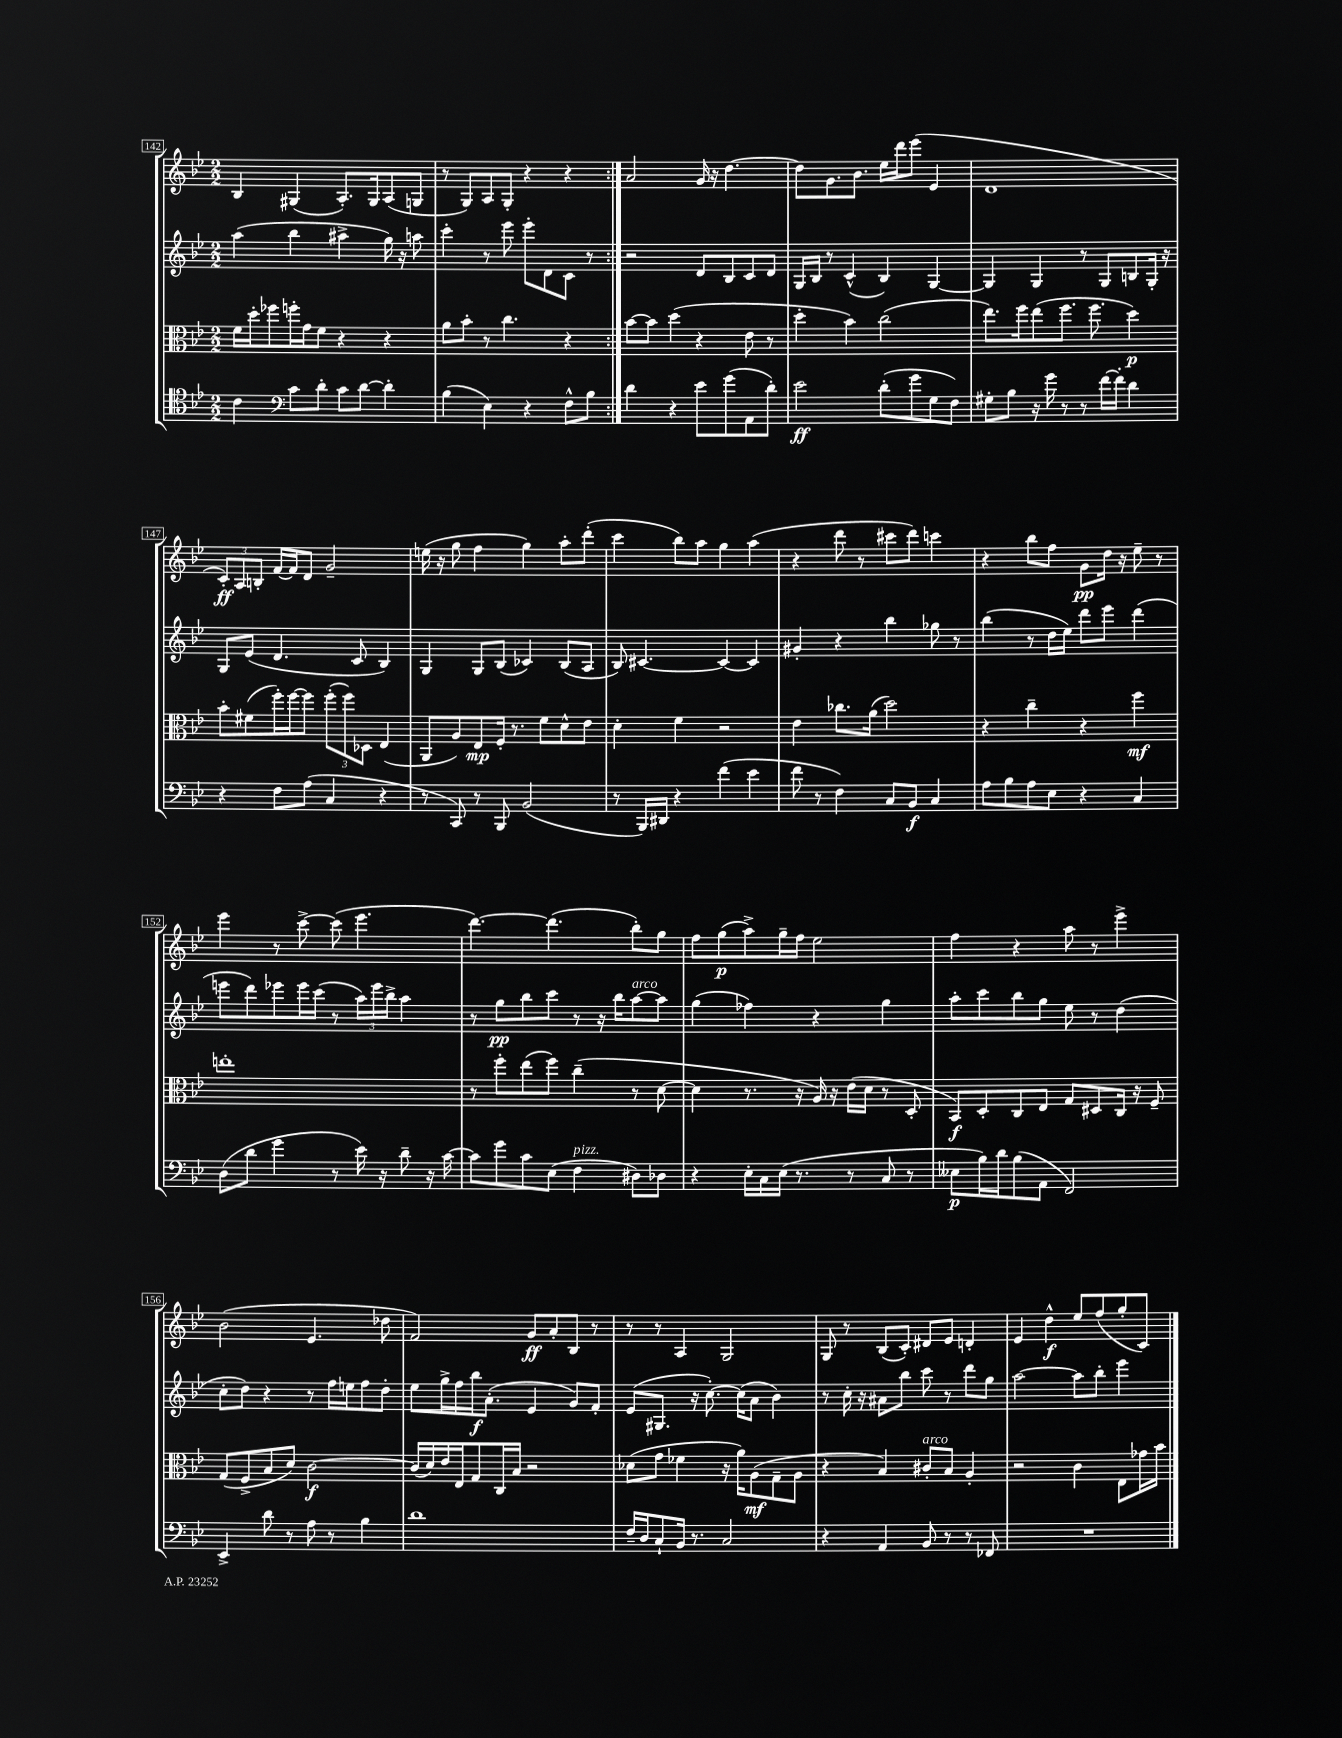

**kern	**dynam	**kern	**dynam	**kern	**dynam	**kern	**dynam
*part4	*part4	*part3	*part3	*part2	*part2	*part1	*part1
*staff4	*staff4	*staff3	*staff3	*staff2	*staff2	*staff1	*staff1
*clefC4	*	*clefC3	*	*clefG2	*	*clefG2	*
*k[b-e-]	*	*k[b-e-]	*	*k[b-e-]	*	*k[b-e-]	*
*M2/2	*	*M2/2	*	*M2/2	*	*M2/2	*
=142	=142	=142	=142	=142	=142	=142	=142
4c\	.	16f\LL	.	(4aa\	.	4B-/	.
.	.	16dd'\J	.	.	.	.	.
.	.	8ff-X\	.	.	.	.	.
*clefF4	*	*	*	*	*	*	*
8c\L	.	16ffn'\L	.	4bb-\	.	(4G#X/	.
.	.	16g\J	.	.	.	.	.
8d'\J	.	8f\J	.	.	.	.	.
8c\L	.	4r	.	4aa#X^\	.	8.A'/L)	.
[8d\J	.	.	.	.	.	.	.
.	.	.	.	.	.	16G#/k	.
4d'\]	.	4r	.	16gg\)	.	(8A/	.
.	.	.	.	16r	.	.	.
.	.	.	.	8aan\	.	8Gn/J	.
=143	=143	=143	=143	=143	=143	=143	=143
(4B-\	.	8a\L	.	4ccc'\	.	8r	.
.	.	8b-'\J	.	.	.	8G/L)	.
4E-\)	.	8r	.	8r	.	8A/	.
.	.	4.cc\	.	8eee-\	.	8G'/J	.
4r	.	.	.	8eee-'\L	.	4r	.
.	.	.	.	8d\	.	.	.
8F^^\L	.	4r	.	8c\J	.	4r	.
8B-\J	.	.	.	8r	.	.	.
=144:|!	=144:|!	=144:|!	=144:|!	=144:|!	=144:|!	=144:|!	=144:|!
4d\	.	[8b-\L	.	2r	.	2a/	.
.	.	8b-\J]	.	.	.	.	.
4r	.	(4dd\	.	.	.	.	.
8e-\L	.	4r	.	8d/L	.	16g/	.
.	.	.	.	.	.	16r	.
(8g\	.	.	.	8B-/	.	[4.dd\	.
8AA\	.	8e-\	.	8c/	.	.	.
8d'\J)	.	8r	.	8d/J	.	.	.
=145	=145	=145	=145	=145	=145	=145	=145
2e-\	ff	4dd'\	.	16G/LL	.	8dd\L]	.
.	.	.	.	16B-/JJ	.	.	.
.	.	.	.	8r	.	8.g\	.
.	.	4b-\)	.	(4c^^/	.	.	.
.	.	.	.	.	.	8.b-\J	.
(8d'\L	.	(2cc\	.	4B-/)	.	16ee-\LL	.
.	.	.	.	.	.	16ddd\J	.
8g\	.	.	.	.	.	(8eee-\J	.
8G\	.	.	.	[4G/	.	4e-/	.
8F\J)	.	.	.	.	.	.	.
=146	=146	=146	=146	=146	=146	=146	=146
8G#X'\L	.	8.ee-\L)	.	4G/]	.	1d	.
8B-\J	.	.	.	.	.	.	.
.	.	16ff\k	.	.	.	.	.
16r	.	(8ee-\	.	4G/	.	.	.
16g\	.	.	.	.	.	.	.
8r	.	8.ff\J	.	.	.	.	.
8r	.	.	.	8r	.	.	.
.	.	8.ff\	.	.	.	.	.
[16f\LL	.	.	.	8G/L	.	.	.
16f'\JJ]	.	.	.	.	.	.	.
4d\	.	4dd\)	p	8Bn/	.	.	.
.	.	.	.	16G'/Jk	.	.	.
.	.	.	.	16r	.	.	.
!!LO:LB:g=z
=147	=147	=147	=147	=147	=147	=147	=147
4r	.	8b-'\L	.	8G/L	.	12c'/L)	ff
.	.	.	.	.	.	12A/	.
.	.	(8f#X\	.	(8e-/J	.	.	.
.	.	.	.	.	.	12Bn'/J	.
8F\L	.	16ff'\L)	.	4.d/	.	[16f/LL	.
.	.	[16ff\J	.	.	.	16f/J]	.
(8A\J	.	8ff\J]	.	.	.	8d/J	.
4C/	.	(12ff'\L	.	.	.	2g~/	.
.	.	12ff\)	.	.	.	.	.
.	.	.	.	8c/	.	.	.
.	.	12D-X\J	.	.	.	.	.
4r	.	(4E-/	.	4B-/)	.	.	.
=148	=148	=148	=148	=148	=148	=148	=148
8r	.	8AA/L	.	4G/	.	(16een\	.
.	.	.	.	.	.	16r	.
8CC/)	.	8A/)	.	.	.	8gg\	.
8r	.	8E-/	mp	8G/L	.	4ff\	.
8BBB-/	.	16F'/Jk	.	(8B-/J	.	.	.
.	.	8.r	.	.	.	.	.
(2BB-/	.	.	.	4c-X/)	.	4gg\)	.
.	.	8f\L	.	.	.	.	.
.	.	8d^^\	.	(8B-/L	.	8aa'\L	.
.	.	8e-\J	.	8A/J	.	(8ddd'\J	.
=149	=149	=149	=149	=149	=149	=149	=149
8r	.	4d'\	.	8B-/)	.	4ccc\	.
16BBB-/LL)	.	.	.	[4.c#X/	.	.	.
16DD#X/JJ	.	.	.	.	.	.	.
4r	.	4f\	.	.	.	8bb-\L)	.
.	.	.	.	.	.	8aa\J	.
(4f\	.	2r	.	4c#/_	.	4gg\	.
4e-\	.	.	.	4c#/]	.	(4aa\	.
=150	=150	=150	=150	=150	=150	=150	=150
8f\	.	4e-\	.	4g#X'/	.	4r	.
8r	.	.	.	.	.	.	.
4F\)	.	8.cc-X\L	.	4r	.	8ddd\	.
.	.	.	.	.	.	8r	.
.	.	(16a\Jk	.	.	.	.	.
8C/L	.	2dd\)	.	4bb-\	.	8ccc#X\L	.
8BB-/J	f	.	.	.	.	8ddd\J)	.
4C/	.	.	.	8gg-X\	.	4cccn\	.
.	.	.	.	8r	.	.	.
=151	=151	=151	=151	=151	=151	=151	=151
8A\L	.	4r	.	(4bb-\	.	4r	.
8B-\	.	.	.	.	.	.	.
8A\	.	4cc~\	.	8r	.	8bb-\L	.
8E-\J	.	.	.	16dd\LL	.	8ff\J	.
.	.	.	.	16ee-\JJ)	.	.	.
4r	.	4r	.	8ddd\L	.	8g\L	pp
.	.	.	.	8eee-\J	.	16dd\Jk	.
.	.	.	.	.	.	16r	.
4C/	.	4ff\	mf	(4ddd\	.	8ee-~\	.
.	.	.	.	.	.	8r	.
!!LO:LB:g=z
=152	=152	=152	=152	=152	=152	=152	=152
(8D\L	.	1een'	.	8eeen\L	.	4eee-\	.
8d\J	.	.	.	8ddd\)	.	.	.
4g\	.	.	.	8eee-X\	.	8r	.
.	.	.	.	16eee-\L	.	[8ccc^\	.
.	.	.	.	(16ccc\JJ	.	.	.
8r	.	.	.	8r	.	(8ccc\]	.
16e-\)	.	.	.	24aa\LL)	.	4.eee-\	.
.	.	.	.	24eee-\	.	.	.
16r	.	.	.	.	.	.	.
.	.	.	.	24bb-^\JJ	.	.	.
8d~\	.	.	.	4aa\	.	.	.
16r	.	.	.	.	.	.	.
[16c\	.	.	.	.	.	.	.
=153	=153	=153	=153	=153	=153	=153	=153
8c\L]	.	8r	.	8r	.	[4.ddd\)	.
8g\	.	8ff'\L	.	8gg\L	pp	.	.
8c\	.	(8ee-\	.	8bb-\	.	.	.
(8E-\J	.	8ff\J)	.	8ccc\J	.	(4.ddd\]	.
!LO:TX:a:i:t=pizz.	!	!	!	!	!	!	!
4F\	.	(4cc~\	.	8r	.	.	.
.	.	.	.	16r	.	.	.
.	.	.	.	16bb-\KL	.	.	.
!	!	!	!	!LO:TX:a:i:t=arco	!	!	!
8D#X\L)	.	8r	.	[8aa\	.	8bb-'\L)	.
8D-X\J	.	[8d\	.	8aa\J]	.	8gg\J	.
=154	=154	=154	=154	=154	=154	=154	=154
4r	.	4d\]	.	(4gg\	.	8ff\L	.
.	.	.	.	.	.	(8gg\	p
16E-'\LL	.	8.r	.	4ff-X\)	.	8aa^\)	.
16C\	.	.	.	.	.	.	.
(16E-\JJ	.	.	.	.	.	16gg~\L	.
8.r	.	16r	.	.	.	16ff\JJ	.
.	.	16A/)	.	4r	.	2ee-\	.
.	.	16r	.	.	.	.	.
8r	.	(16e-\LL	.	.	.	.	.
.	.	16d\JJ	.	.	.	.	.
8C/	.	8r	.	4gg\	.	.	.
8r	.	8D'/	.	.	.	.	.
=155	=155	=155	=155	=155	=155	=155	=155
8E--X\L	p	8BB-/L)	f	8aa'\L	.	4ff\	.
16B-\L)	.	8D'/	.	8ccc\	.	.	.
16d\J	.	.	.	.	.	.	.
(8B-\	.	8C/	.	8bb-\	.	4r	.
8AA\J	.	8E-/J	.	8gg\J	.	.	.
2FF/)	.	8G/L	.	8ee-\	.	8aa\	.
.	.	8D#X/	.	8r	.	8r	.
.	.	16C/Jk	.	(4dd\	.	4eee-^\	.
.	.	16r	.	.	.	.	.
.	.	8F~/	.	.	.	.	.
!!LO:LB:g=z
=156	=156	=156	=156	=156	=156	=156	=156
4EE-^/	.	(8G/L	.	8cc'\L	.	(2b-\	.
.	.	8F^/	.	8dd\J)	.	.	.
8d\	.	8B-/	.	4r	.	.	.
8r	.	8d/J)	.	.	.	.	.
8A\	.	[2c\	f	8r	.	4.e-/	.
8r	.	.	.	16ff\LL	.	.	.
.	.	.	.	16een\J	.	.	.
4B-\	.	.	.	8ff\	.	.	.
.	.	.	.	8dd'\J	.	8dd-X\	.
=157	=157	=157	=157	=157	=157	=157	=157
1d	.	(16c/LL]	.	8ee-\L	.	2f/)	.
.	.	16d/)	.	.	.	.	.
.	.	16e-/	.	16gg^\L	.	.	.
.	.	16E-/J	.	16ff\	.	.	.
.	.	8G/	.	16bb-\J	f	.	.
.	.	.	.	(8.a'\J	.	.	.
.	.	16C/L	.	.	.	.	.
.	.	16B-/JJ	.	.	.	.	.
.	.	2r	.	4e-/	.	8g/L	ff
.	.	.	.	.	.	8a'/	.
.	.	.	.	8g/L)	.	8B-/J	.
.	.	.	.	8f'/J	.	8r	.
=158	=158	=158	=158	=158	=158	=158	=158
16F~/LL	.	(8d-X\L	.	(8e-/L	.	8r	.
16D/J	.	.	.	.	.	.	.
8C`/	.	8g\J	.	8.G#X/J	.	8r	.
16BB-/Jk	.	4f-X\	.	.	.	4A/	.
8.r	.	.	.	16r	.	.	.
.	.	.	.	[8.cc'\)	.	.	.
2C/	.	16r	.	.	.	2G/	.
.	.	16a\KL)	.	(16cc\KL]	.	.	.
.	.	(8A\	mf	8a\J	.	.	.
.	.	8G~\	.	4b-\)	.	.	.
.	.	8A\J	.	.	.	.	.
=159	=159	=159	=159	=159	=159	=159	=159
4r	.	4r	.	8r	.	8G/	.
.	.	.	.	16cc'\	.	8r	.
.	.	.	.	16r	.	.	.
4AA/	.	4B-/)	.	8a#X\L	.	(8B-/L	.
.	.	.	.	8bb-\J	.	8c'/J)	.
!	!	!LO:TX:a:i:t=arco	!	!	!	!	!
8BB-/	.	8c#X'/L	.	8ccc\	.	8d#X/L	.
8r	.	8B-/J	.	8r	.	8e-/J	.
8r	.	4A'/	.	8ddd\L	.	4dn'/	.
8FF-X/	.	.	.	8gg\J	.	.	.
=160	=160	=160	=160	=160	=160	=160	=160
1r	.	2r	.	[2aa\	.	4e-/	.
.	.	.	.	.	.	4dd^^\	f
.	.	4c\	.	8aa\L]	.	8ee-/L	.
.	.	.	.	8bb-'\J	.	(8ff/	.
.	.	8E-\L	.	4eee-\	.	8gg'/	.
.	.	16g-X\L	.	.	.	8c/J)	.
.	.	16b-\JJ	.	.	.	.	.
==	==	==	==	==	==	==	==
*-	*-	*-	*-	*-	*-	*-	*-
